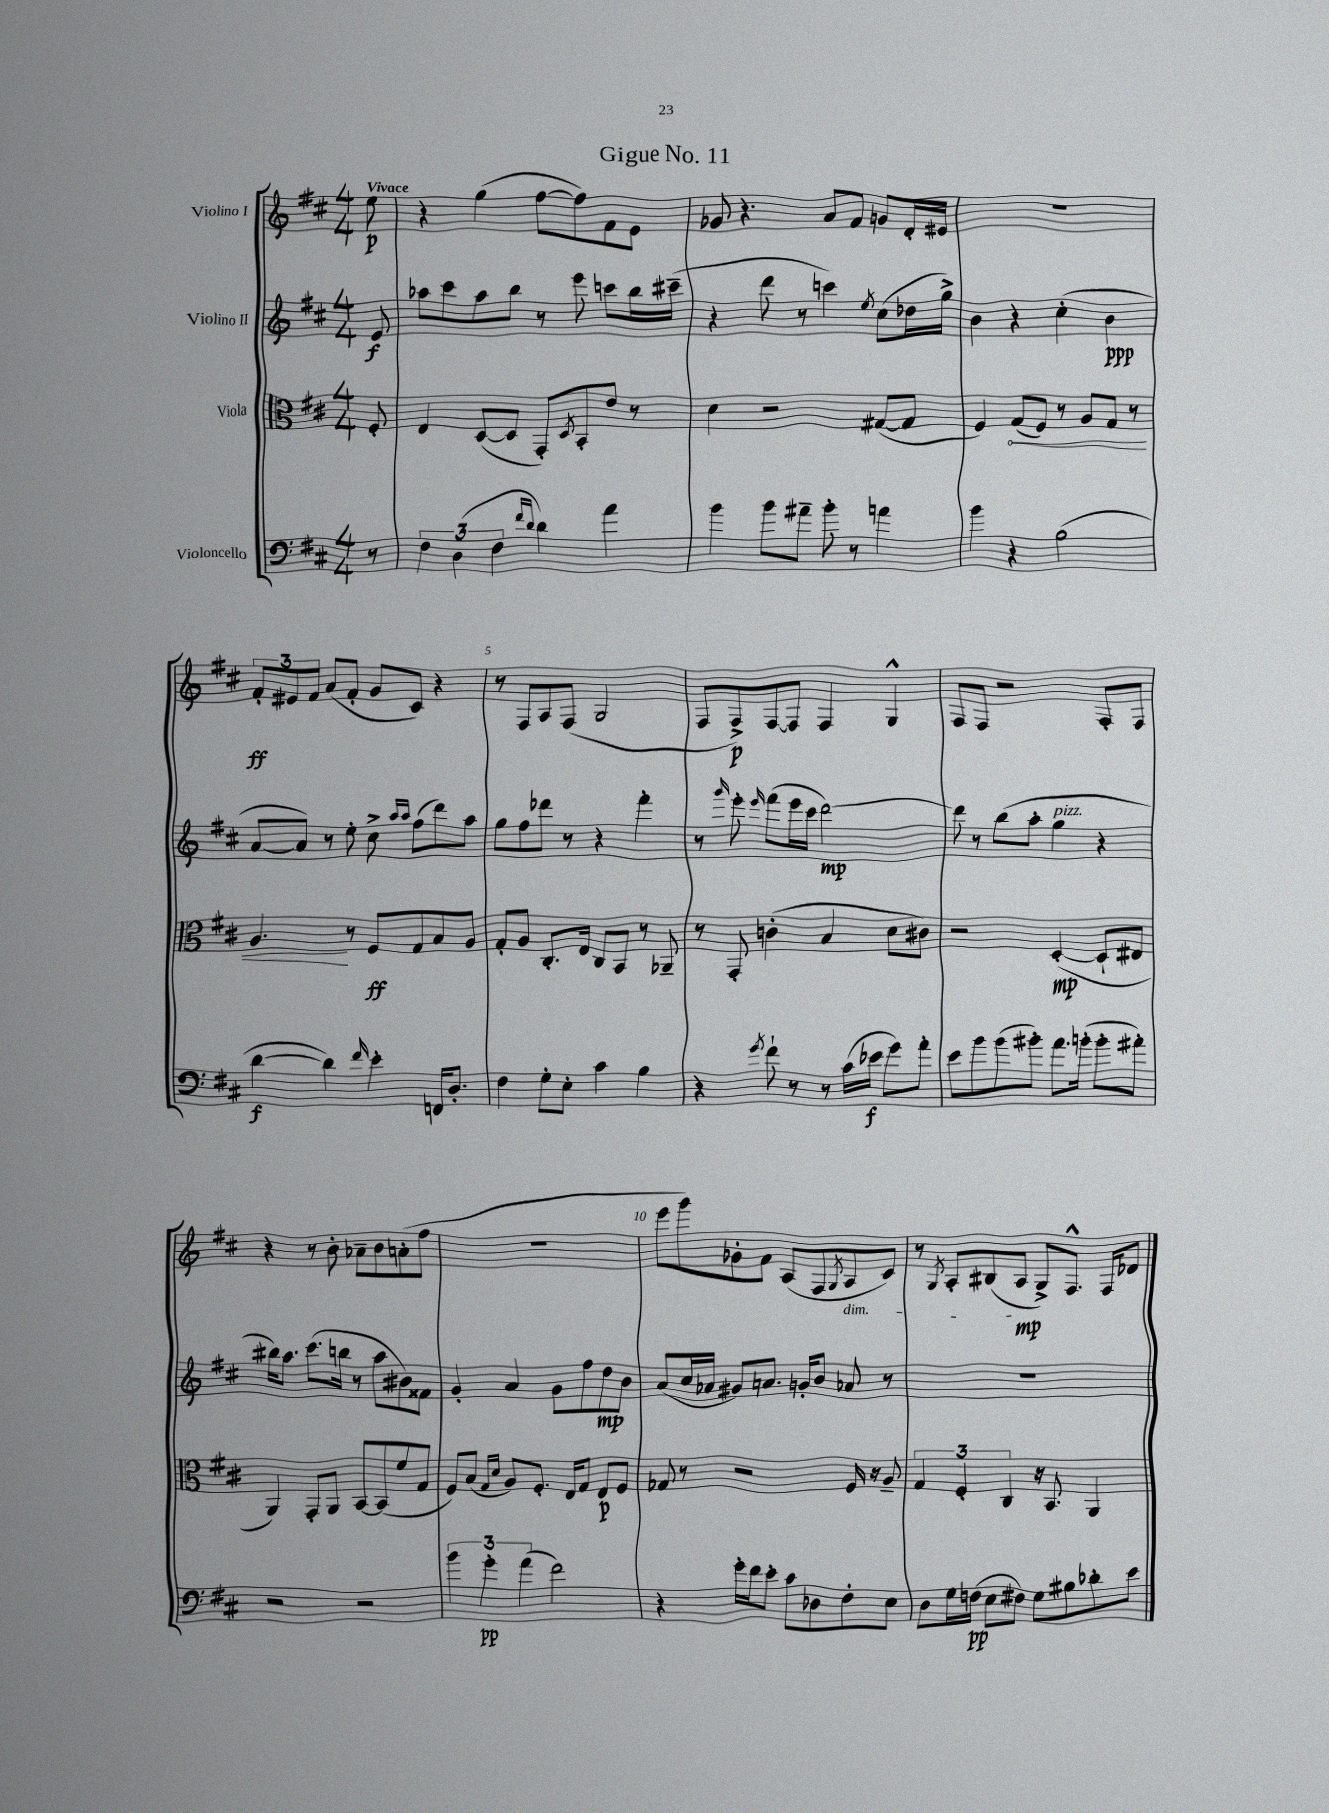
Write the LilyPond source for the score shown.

\header { title = "Gigue No. 11" }
<<
\new StaffGroup <<
\new Staff = "s0" \with { instrumentName = "Violino I" } {
    \clef treble \key d \major \numericTimeSignature \time 4/4 \partial 8 \tempo "Vivace"
    e''8\p |
    r4 g''4( fis''8~ fis''8) fis'8 e'8 |
    ges'8 r4. a'8 fis'8 g'8 d'16-. eis'16 |
    R1 |
    \tuplet 3/2 { fis'8-.\ff eis'8 fis'8 } a'8( fis'8-. g'8 cis'8) r4 |
    r8 fis8 a8 fis8( g2 |
    fis8 fis8->\p) fis8~ fis8 fis4 g4-^ |
    fis8 fis8 r2 fis8-. fis8 |
    r4 r8 b'8-. aes'8-- b'8 a'8-.( fis''8 |
    R1 |
    e'''8 g'''8) ges'8-. fis'8 a8( fis8 \acciaccatura { g8 } a8\dim cis'8) |
    r8 \acciaccatura { g8 } a8-. bis8( a8\mp\! g8->) fis8.-^ fis16 des'8 \bar "|." |
}
\new Staff = "s1" \with { instrumentName = "Violino II" } {
    \clef treble \key d \major \numericTimeSignature \time 4/4 \partial 8
    e'8\f |
    aes''8 cis'''8 aes''8 b''8 r8 e'''8 c'''8 b''16 cis'''16--( |
    r4 d'''8 r8 c'''4) \acciaccatura { e''8 } cis''8( des''16 g''16->) |
    b'4 r4 cis''4-.( b'4\ppp |
    a'8~ a'8) r8 e''8-. cis''8-> \grace { a''16 a''16 } fis''8( d'''8) a''8 |
    g''8 fis''8 des'''8 r8 r4 fis'''4-. |
    r8 \grace { g'''16 } e'''8-. \grace { e'''16 } fis'''8( e'''16 cis'''16 d'''2~\mp) |
    d'''8 r8 b''8( a''8-. g''4^\markup { \italic "pizz." } r4 |
    bis''16) a''8. cis'''8.( b''16 r8 a''8 bis'8) fisis'8 |
    g'4-. a'4 g'8 fis''8 d''8\mp b'8 |
    a'8( cis''16 aes'16 gis'8) a'8. g'16-. b'8 aes'8 r8 |
    R1 \bar "|." |
}
\new Staff = "s2" \with { instrumentName = "Viola" } {
    \clef alto \key d \major \numericTimeSignature \time 4/4 \partial 8
    fis8-. |
    e4 d8~( d8 g,8-.) \acciaccatura { d8 } b,8-. e'8 r8 |
    d'4 r2 gis8~( gis8 |
    fis4) \once \override Hairpin.circled-tip = ##t g8\<( fis8) r8 a8 g8 r8 |
    a4.\! r8 fis8\ff g8 b8 a8 |
    g8-. a8 cis8.-. e16 cis8 b,8 r8 aes,8-- |
    r8 g,8-. c'4-.( b4 d'8 cis'8) |
    r2 d4~-.\mp( d8-! eis8 |
    a,4) g,8-. a,8 b,8~ b,8( fis'8 g8 |
    fis8) b8( \grace { g16 d'16 } a8) fis8.-. e16 g8 e8\p fis8 |
    ges8 r8 r2 fis16 r16 a8-- |
    \tuplet 3/2 { g4 fis4-. cis4 } r16 b,8. a,4 \bar "|." |
}
\new Staff = "s3" \with { instrumentName = "Violoncello" } {
    \clef bass \key d \major \numericTimeSignature \time 4/4 \partial 8
    r8 |
    \tuplet 3/2 { fis4 d4( fis4 } \grace { fis'16 d'16 } d'4) a'4 |
    b'4 b'8 ais'8-- b'8-. r8 a'4 |
    b'4 r4 b2( |
    d'4~\f d'4) \grace { fis'16 } e'4-. f,16 d8.-. |
    fis4 g8-. e8-. cis'4 b4 |
    r4 \acciaccatura { g'8 } fis'8-! r8 r8 cis'16( ees'16\f g'8) a'8-. |
    e'8 b'8 b'8( bis'8-.) a'8. b'16-.( b'8-. ais'8-.) |
    r2 r2 |
    \tuplet 3/2 { b'4 g'4-.\pp a'4( } fis'2) |
    r4 g'16-. fis'16 e'8-. cis'8 des8 fis8-. e8 |
    d8 g16 f16\pp( e8 fis8) g8 bis8 des'8-. e'8 \bar "|." |
}
>>
>>
\layout { \context { \Score \override BarNumber.break-visibility = ##(#f #t #t) barNumberVisibility = #(every-nth-bar-number-visible 5) } }
